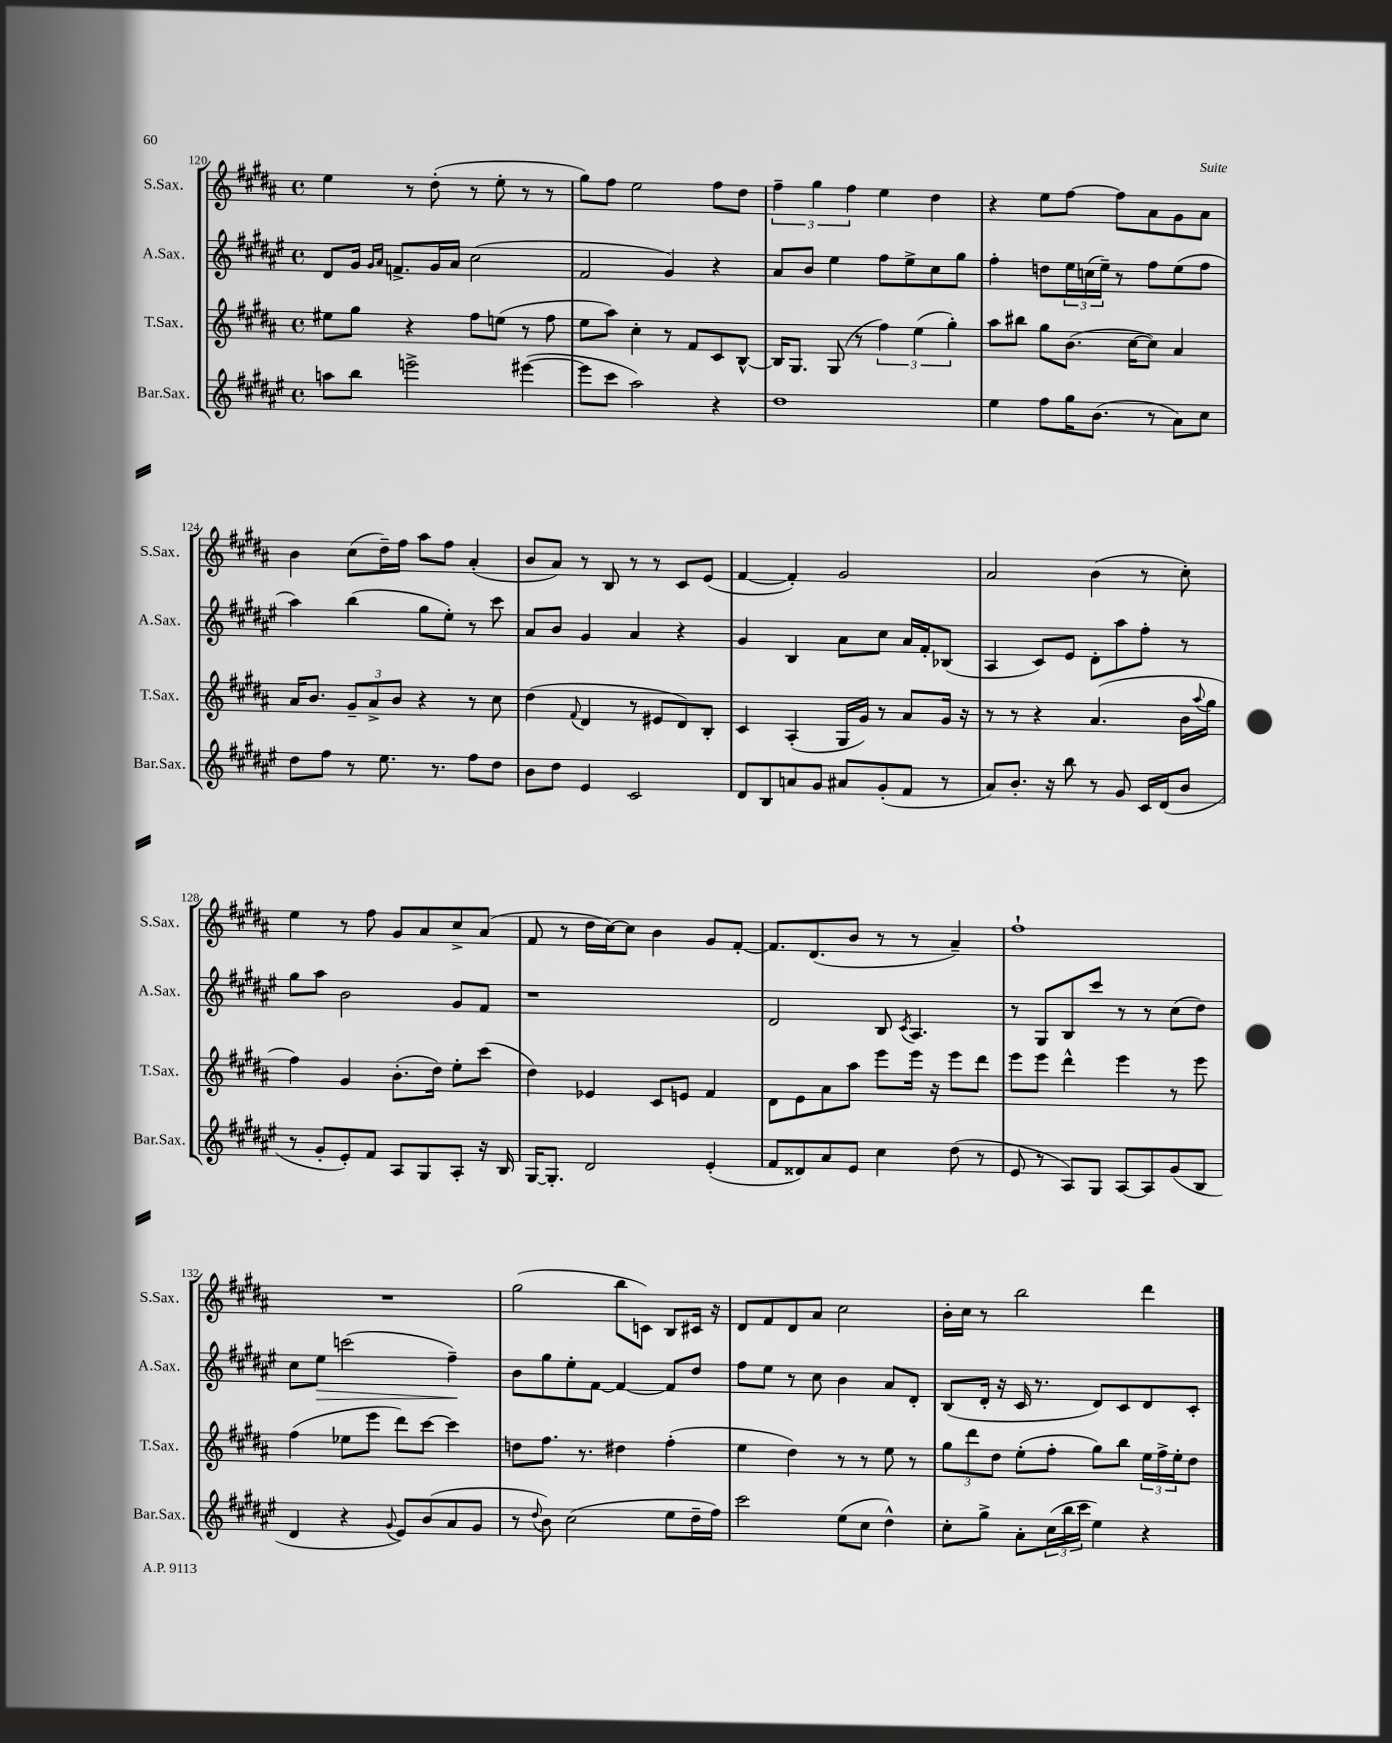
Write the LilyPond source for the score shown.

<<
\new StaffGroup <<
\new Staff = "s0" \with { instrumentName = "S.Sax." shortInstrumentName = "S.Sax." } {
    \clef treble \key b \major \defaultTimeSignature \time 4/4
    e''4 r8 dis''8-.( r8 e''8-. r8 r8 |
    gis''8) fis''8 e''2 fis''8 dis''8 |
    \tuplet 3/2 { fis''4-- gis''4 fis''4 } e''4 dis''4 |
    r4 e''8 fis''8~ fis''8 ais'8 gis'8 ais'8 |
    b'4 cis''8( dis''16--) fis''16 ais''8 fis''8 ais'4-.( |
    b'8 ais'8) r8 b8 r8 r8 cis'8 e'8( |
    fis'4~ fis'4-.) gis'2 |
    ais'2 b'4( r8 cis''8-.) |
    e''4 r8 fis''8 gis'8 ais'8 cis''8-> ais'8( |
    fis'8 r8 dis''16 cis''16~) cis''8 b'4 gis'8 fis'8~-. |
    fis'8. dis'8.( b'8 r8 r8 ais'4--) |
    fis''1-! |
    R1 |
    gis''2( b''8 c'8) b8 cis'16 r16 |
    dis'8 fis'8 dis'8 ais'8 cis''2 |
    b'16-. cis''16 r8 b''2 dis'''4 \bar "|." |
}
\new Staff = "s1" \with { instrumentName = "A.Sax." shortInstrumentName = "A.Sax." } {
    \clef treble \key fis \major \defaultTimeSignature \time 4/4
    dis'8 gis'16 \grace { gis'16 ais'16 } f'8.-> gis'16 ais'16 cis''2( |
    fis'2 gis'4) r4 |
    ais'8 b'8 eis''4 fis''8 eis''8-> cis''8 gis''8 |
    fis''4-. d''8 \tuplet 3/2 { eis''16 c''16( eis''16--) } r8 fis''8 eis''8( fis''8 |
    ais''4) b''4( gis''8 eis''8-.) r8 cis'''8 |
    ais'8 b'8 gis'4 ais'4 r4 |
    gis'4 b4 ais'8 cis''8 ais'16 fis'16-. bes8( |
    ais4 cis'8) eis'8 dis'8-. ais''8 fis''8-. r8 |
    gis''8 ais''8 b'2 gis'8 fis'8 |
    r1 |
    dis'2 b8 \acciaccatura { cis'8 } ais4. |
    r8 gis8 b8 cis'''8 r8 r8 cis''8( dis''8) |
    cis''8 eis''8\> c'''2( fis''4--\!) |
    b'8 gis''8 eis''8-. fis'8~ fis'4~ fis'8 dis''8 |
    fis''8 eis''8 r8 cis''8 b'4 ais'8 dis'8-. |
    b8( dis'16-. r16 cis'16 r8. dis'8) cis'8 dis'8 cis'8-. \bar "|." |
}
\new Staff = "s2" \with { instrumentName = "T.Sax." shortInstrumentName = "T.Sax." } {
    \clef treble \key b \major \defaultTimeSignature \time 4/4
    eis''8 gis''8 r4 fis''8 e''8( r8 fis''8 |
    e''8 ais''8) cis''4-. r8 fis'8 cis'8 b8~-^ |
    b16 gis8. gis8( r8 \tuplet 3/2 { fis''4) e''4( gis''4-.) } |
    ais''8 bis''8 gis''8 b'8.( cis''16~ cis''8) ais'4 |
    ais'16 b'8. \tuplet 3/2 { gis'8-- ais'8-> b'8 } r4 r8 cis''8 |
    dis''4( \appoggiatura { fis'8 } dis'4 r8 eis'8 dis'8) b8-. |
    cis'4 ais4-.( gis16 gis'16) r8 ais'8 gis'16 r16 |
    r8 r8 r4 ais'4.( b'16 \appoggiatura { ais''8 } gis''16 |
    fis''4) gis'4 b'8.-.( dis''16) e''8-. cis'''8( |
    dis''4) ees'4 cis'8 e'8 fis'4 |
    dis'8 e'8 ais'8 ais''8 e'''8 e'''16 r16 e'''8 dis'''8 |
    e'''8 e'''8 dis'''4-^ e'''4 r8 e'''8 |
    fis''4( ees''8 e'''8 dis'''8) cis'''8~ cis'''4 |
    d''8 fis''8. r8. dis''4 fis''4-.( |
    e''4 dis''4) r8 r8 e''8 r8 |
    \tuplet 3/2 { gis''8 dis'''8 dis''8 } e''8-.( fis''8-. gis''8) b''8 \tuplet 3/2 { e''16 fis''16-> e''16-. } dis''8 \bar "|." |
}
\new Staff = "s3" \with { instrumentName = "Bar.Sax." shortInstrumentName = "Bar.Sax." } {
    \clef treble \key fis \major \defaultTimeSignature \time 4/4
    a''8 b''8 e'''2-> eis'''4~( |
    eis'''8 cis'''8 ais''2) r4 |
    dis''1 |
    eis''4 fis''8 gis''16 b'8.( r8 ais'8) cis''8 |
    dis''8 fis''8 r8 eis''8. r8. fis''8 dis''8 |
    b'8 dis''8 eis'4 cis'2 |
    dis'8 b8 a'8 gis'8 ais'8 gis'8-.( fis'8 r8 |
    ais'8) b'8.-. r16 b''8 r8 gis'8 cis'16 dis'16( b'8 |
    r8 gis'8-. eis'8-.) fis'8 ais8 gis8 ais8-. r16 b16 |
    gis16~ gis8.-. dis'2 eis'4-.( |
    fis'8 disis'8) ais'8 eis'8 cis''4 dis''8( r8 |
    eis'8 r8 ais8) gis8 ais8~ ais8 gis'8( b8 |
    dis'4 r4 \appoggiatura { gis'8 } eis'8) b'8( ais'8 gis'8 |
    r8 \appoggiatura { dis''8 } b'8) cis''2( eis''8 dis''16-- fis''16) |
    cis'''2 eis''8( cis''8 dis''4-^) |
    cis''8-. gis''8-> ais'8-. \tuplet 3/2 { cis''16( b''16 cis'''16 } eis''4) r4 \bar "|." |
}
>>
>>
\layout { \context { \Score currentBarNumber = #120 } }
